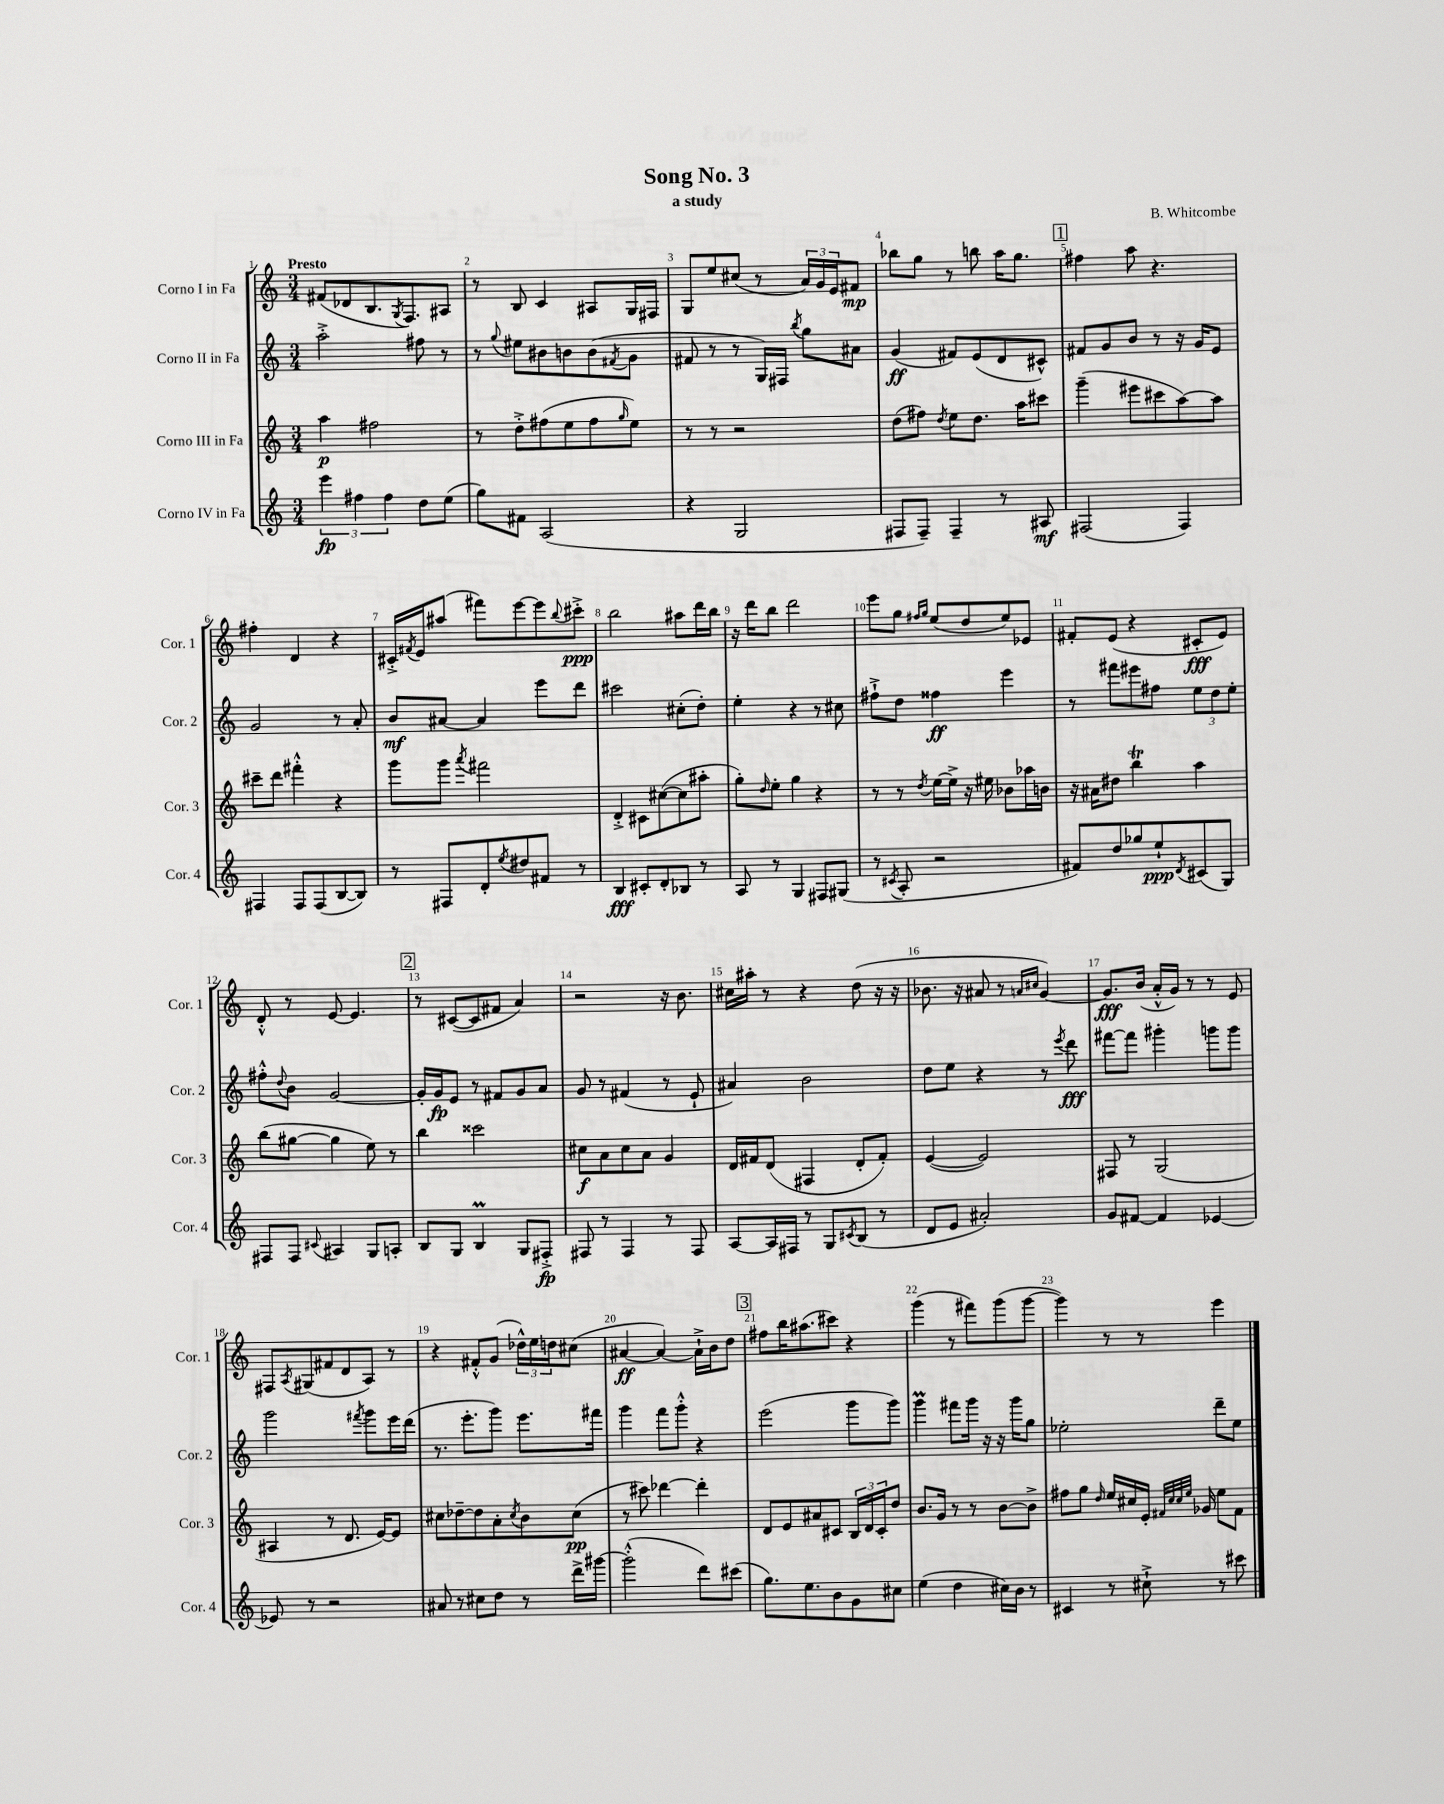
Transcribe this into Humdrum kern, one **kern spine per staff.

**kern	**dynam	**kern	**dynam	**kern	**dynam	**kern	**dynam
*part4	*part4	*part3	*part3	*part2	*part2	*part1	*part1
*staff4	*staff4	*staff3	*staff3	*staff2	*staff2	*staff1	*staff1
*I"Corno IV in Fa	*	*I"Corno III in Fa	*	*I"Corno II in Fa	*	*I"Corno I in Fa	*
*I'Cor. 4	*	*I'Cor. 3	*	*I'Cor. 2	*	*I'Cor. 1	*
*clefG2	*	*clefG2	*	*clefG2	*	*clefG2	*
*k[]	*	*k[]	*	*k[]	*	*k[]	*
*M3/4	*	*M3/4	*	*M3/4	*	*M3/4	*
=1	=1	=1	=1	=1	=1	=1	=1
!	!	!	!	!	!	!LO:TX:a:B:t=Presto	!
6eee\	fp	4aa\	p	2aa'^\	.	(8f#X/L	.
.	.	.	.	.	.	8d-X/	.
6ff#X\	.	.	.	.	.	.	.
.	.	2ff#X\	.	.	.	8.B/	.
6ff#\	.	.	.	.	.	.	.
.	.	.	.	.	.	8qG/	.
.	.	.	.	.	.	8.F/)	.
8dd\L	.	.	.	8ff#X\	.	.	.
(8ee\J	.	.	.	8r	.	8A#X/J	.
=2	=2	=2	=2	=2	=2	=2	=2
8gg\L)	.	8r	.	8r	.	8r	.
.	.	.	.	8qqgg/	.	.	.
8f#X\J	.	8dd'^\L	.	8ee#X\L	.	8B/	.
(2A/	.	(8ff#X\	.	8b#X\	.	4c/	.
.	.	8ee\	.	8bn\	.	.	.
.	.	8ff#\	.	(8b\	.	8A#X/L	.
.	.	16qqgg/	.	8qf#X/	.	.	.
.	.	8ee\J)	.	8g\J	.	16G/L	.
.	.	.	.	.	.	16F#X/JJ	.
=3	=3	=3	=3	=3	=3	=3	=3
4r	.	8r	.	8f#X/	.	8G/L	.
.	.	8r	.	8r	.	8ee/	.
2G/	.	2r	.	8r	.	(8cc#X/J	.
.	.	.	.	16G/LL)	.	8r	.
.	.	.	.	16F#X/JJ	.	.	.
.	.	.	.	8qbb/	.	.	.
.	.	.	.	8gg\L	.	24a/LL)	.
.	.	.	.	.	.	24g/	.
.	.	.	.	.	.	24e/J	.
.	.	.	.	8a#X\J	.	8f#X/J	mp
=4	=4	=4	=4	=4	=4	=4	=4
8F#X/L	.	(8dd\L	.	(4g/	ff	8bb-X\L	.
8F#~/J)	.	8ff#X\J)	.	.	.	8gg\J	.
.	.	8qdd/	.	.	.	.	.
4F#~/	.	8ee\L	.	8f#X/L)	.	8r	.
.	.	8.dd\J	.	(8e/	.	8bbn\	.
8r	.	.	.	8d/	.	16aa\KL	.
.	.	16aa\KL	.	.	.	8.gg\J	.
8A#X/	mf	8ccc#X\J	.	8c#X^^/J)	.	.	.
!!LO:REH:place=s1:t=1
=5	=5	=5	=5	=5	=5	=5	=5
(2F#X/	.	(4ggg~\	.	8f#X/L	.	4ff#X\	.
.	.	.	.	8g/	.	.	.
.	.	8eee#X\L	.	8b/J	.	8aa\	.
.	.	8ccc#X\	.	8r	.	4.r	.
4F#/)	.	[8aa\)	.	16r	.	.	.
.	.	.	.	16g/KL	.	.	.
.	.	8aa\J]	.	8e/J	.	.	.
!!LO:LB:g=z
=6	=6	=6	=6	=6	=6	=6	=6
4F#X/	.	8ccc#X~\L	.	2g/	.	4ff#X'\	.
.	.	8ddd\J	.	.	.	.	.
8F#/L	.	4fff#X'^^\	.	.	.	4d/	.
(8F#/	.	.	.	.	.	.	.
[8B/	.	4r	.	8r	.	4r	.
8B/J])	.	.	.	8a'/	.	.	.
=7	=7	=7	=7	=7	=7	=7	=7
8r	.	8ggg\L	.	8b/L	mf	16c#X'^/LL	.
.	.	.	.	.	.	8qf#X/	.
.	.	.	.	.	.	16e/J	.
8F#X/L	.	8ggg\J	.	[8a#X/J	.	(8aa#X/J	.
.	.	8qaaa/	.	.	.	.	.
8d'/	.	2fff#X\	.	4a#/]	.	8fff#X\L)	.
8qee/	.	.	.	.	.	.	.
8dd#X/	.	.	.	.	.	[8eee\	.
8f#X/J	.	.	.	8eee\L	.	8eee\]	.
.	.	.	.	.	.	8qqbb/	.
8r	.	.	.	8ddd\J	.	8ccc#X'^\J	ppp
=8	=8	=8	=8	=8	=8	=8	=8
4B/	fff	4d'^/	.	2ccc#X\	.	2bb\	.
8c#X'/L	.	8c#X\L	.	.	.	.	.
8d'/	.	([8cc#X\	.	.	.	.	.
8B-X/J	.	8cc#\]	.	(8cc#X'\L	.	8aa#X\L	.
8r	.	8aa#X'\J	.	8dd'\J)	.	16ddd\L	.
.	.	.	.	.	.	16bb\JJ	.
=9	=9	=9	=9	=9	=9	=9	=9
8A/	.	8gg'\L)	.	4ee'\	.	16r	.
.	.	.	.	.	.	16ddd\KL	.
.	.	16qqdd/	.	.	.	.	.
8r	.	8ee'\J	.	.	.	8bb\J	.
4G/	.	4gg\	.	4r	.	2ddd\	.
8F#X/L	.	4r	.	8r	.	.	.
(8G#X/J	.	.	.	8cc#X\	.	.	.
=10	=10	=10	=10	=10	=10	=10	=10
8r	.	8r	.	8ff#X`^\L	.	8eee\L	.
8qc#X/	.	.	.	.	.	.	.
8A'/	.	8r	.	8dd\J	.	8gg\J	.
.	.	.	.	.	.	16qqff#X/LL	.
.	.	8qdd/	.	.	.	16qqgg/JJ	.
2r	.	[16ee\LL	.	4ff##X\	ff	(8ee/L	.
.	.	16ee^\JJ]	.	.	.	.	.
.	.	16r	.	.	.	8dd/	.
.	.	16ee#X\	.	.	.	.	.
.	.	8b-X\L	.	4eee\	.	8ee/)	.
.	.	16aa-X\L	.	.	.	8e-X/J	.
.	.	16bn\JJ	.	.	.	.	.
=11	=11	=11	=11	=11	=11	=11	=11
8f#X/L)	.	16r	.	8r	.	8f#X'/L	.
.	.	16a#X\KL	.	.	.	.	.
8dd/	.	8dd#X\J	.	8fff#X\L	.	(8e/J	.
8gg-X/	.	4bbt\	.	8eee#X\	.	4r	.
8ee`/	ppp	.	.	8ff#X\J	.	.	.
8qd/	.	.	.	.	.	.	.
(8c#X/	.	4aa\	.	12ee\L	.	8c#X'/L	fff
.	.	.	.	12dd\	.	.	.
8G/J)	.	.	.	.	.	8e/J)	.
.	.	.	.	12ee'\J	.	.	.
!!LO:LB:g=z
=12	=12	=12	=12	=12	=12	=12	=12
8F#X/L	.	(8bb\L	.	8ff#X'^^\L	.	8d'^^/	.
.	.	.	.	8qqdd/	.	.	.
8F#/J	.	[8gg#X\J	.	8b\J	.	8r	.
8qqc#X/	.	.	.	.	.	.	.
4A#X/	.	4gg#\]	.	[2g/	.	[8e/	.
.	.	.	.	.	.	4.e/]	.
8G/L	.	8ee\)	.	.	.	.	.
8An'/J	.	8r	.	.	.	.	.
!!LO:REH:place=s1:t=2
=13	=13	=13	=13	=13	=13	=13	=13
8B/L	.	4bb\	.	16g'/LL]	.	8r	.
.	.	.	.	16g/J	fp	.	.
8G/J	.	.	.	8e/J	.	([8c#X/L	.
4Bm/	.	2ccc##X\	.	8r	.	8c#/]	.
.	.	.	.	8f#X/L	.	8f#X/J	.
8G/L	.	.	.	8g/	.	4a/)	.
8F#X'^/J	fp	.	.	8a/J	.	.	.
=14	=14	=14	=14	=14	=14	=14	=14
8F#X/	.	8cc#X\L	f	8g/	.	2r	.
8r	.	8a\	.	8r	.	.	.
4F#/	.	8cc#\	.	(4f#X/	.	.	.
.	.	8a\J	.	.	.	.	.
8r	.	4g/	.	8r	.	16r	.
.	.	.	.	.	.	8.b\	.
8F#/	.	.	.	8e`/	.	.	.
=15	=15	=15	=15	=15	=15	=15	=15
[8A/L	.	16d/LL	.	4a#X/)	.	16cc#X\LL	.
.	.	16f#X/J	.	.	.	16aa#X'\JJ	.
16A/L]	.	(8d/J	.	.	.	8r	.
16F#X/JJ	.	.	.	.	.	.	.
8r	.	4F#X/	.	2b\	.	4r	.
8G/L	.	.	.	.	.	.	.
8qc#X/	.	.	.	.	.	.	.
(8B/J	.	8d'/L	.	.	.	(8dd\	.
8r	.	8f#'/J)	.	.	.	16r	.
.	.	.	.	.	.	16r	.
=16	=16	=16	=16	=16	=16	=16	=16
8d/L	.	([4e/	.	8dd\L	.	8.b-X\	.
8e/J	.	.	.	8ee\J	.	.	.
.	.	.	.	.	.	16r	.
2a#X'/)	.	2e/])	.	4r	.	8a#X/	.
.	.	.	.	.	.	8r	.
.	.	.	.	.	.	16qqan/LL	.
.	.	.	.	.	.	16qqcc#X/JJ	.
.	.	.	.	8r	.	[4g/)	.
.	.	.	.	8qeee/	.	.	.
.	.	.	.	8ddd\	fff	.	.
=17	=17	=17	=17	=17	=17	=17	=17
8g/L	.	8F#X/	.	[8fff#X\L	.	8.g/L]	fff
[8f#X/J	.	8r	.	8fff#\J]	.	.	.
.	.	.	.	.	.	(16b/Jk	.
4f#/]	.	(2G/	.	4ggg#X'\	.	16a'^^/LL	.
.	.	.	.	.	.	16g/JJ)	.
.	.	.	.	.	.	8r	.
[4e-X/	.	.	.	8gggn\L	.	8r	.
.	.	.	.	8ggg\J	.	8e/	.
!!LO:LB:g=z
=18	=18	=18	=18	=18	=18	=18	=18
8e-X/]	.	4A#X/	.	2ggg\	.	8F#X/L	.
.	.	.	.	.	.	8qA/	.
8r	.	.	.	.	.	(8G#X/	.
2r	.	8r	.	.	.	8f#X/	.
.	.	8.d/	.	.	.	8d/	.
.	.	.	.	8qfff#X/	.	.	.
.	.	.	.	8ggg\L	.	8A/J)	.
.	.	[16e/KL)	.	.	.	.	.
.	.	8e/J]	.	16eee\L	.	8r	.
.	.	.	.	(16ddd\JJ	.	.	.
=19	=19	=19	=19	=19	=19	=19	=19
8a#X/	.	8cc#X\L	.	8.r	.	4r	.
8r	.	[8dd-X~\	.	.	.	.	.
.	.	.	.	8.eee'\L	.	.	.
8cc#X\L	.	8dd-\]	.	.	.	8f#X'^^/L	.
8dd\J	.	8a'\	.	8ggg\J)	.	(8g/J	.
.	.	8qcc#/	.	.	.	.	.
8r	.	8b\	.	8.eee\L	.	24dd-X^^\LL)	.
.	.	.	.	.	.	24ee\	.
.	.	.	.	.	.	24ddn\J	.
16ddd^\LL	.	(8cc#\J	pp	.	.	(8cc#X\J	.
[16ggg#X\JJ	.	.	.	16fff#X\Jk	.	.	.
=20	=20	=20	=20	=20	=20	=20	=20
(2ggg#'^^\]	.	8r	.	4ggg\	.	[4a#X/	ff
.	.	8ccc#X\)	.	.	.	.	.
.	.	[4ddd-X\	.	8fff\L	.	4a#/_)	.
.	.	.	.	8ggg'^^\J	.	.	.
8ddd\L)	.	4ddd-'\]	.	4r	.	16a#`^\LL]	.
.	.	.	.	.	.	16b\J	.
(8ccc#X\J	.	.	.	.	.	8dd\J	.
!!LO:REH:place=s1:t=3
=21	=21	=21	=21	=21	=21	=21	=21
8.gg\L)	.	8d/L	.	(2eee\	.	8ff#X\L	.
.	.	8e/	.	.	.	16bb\K	.
8.ee\	.	.	.	.	.	(8.aa#X\	.
.	.	8a#X/	.	.	.	.	.
8b\	.	8c#X/J	.	.	.	8ccc#X\J)	.
8g\	.	24B/LL	.	8ggg\L	.	4r	.
.	.	24d/	.	.	.	.	.
.	.	24c#'/J	.	.	.	.	.
8cc#X\J	.	8dd/J	.	8ggg\J)	.	.	.
=22	=22	=22	=22	=22	=22	=22	=22
(4ee\	.	8.b/L	.	4gggM\	.	(4ggg\	.
.	.	16g/Jk	.	.	.	.	.
4dd\	.	8r	.	8fff#X\L	.	8r	.
.	.	8r	.	16ggg\Jk	.	8fff#X\L)	.
.	.	.	.	16r	.	.	.
16cc#X\LL)	.	[8b\L	.	16r	.	(8ggg\	.
16b\JJ	.	.	.	16ggg\KL	.	.	.
8r	.	8b^\J]	.	8gg\J	.	[8ggg\J	.
=23	=23	=23	=23	=23	=23	=23	=23
4c#X/	.	8ff#X\L	.	2ee-X'\	.	4ggg\])	.
.	.	8gg\J	.	.	.	.	.
.	.	16qqdd/	.	.	.	.	.
8r	.	16ee/LL	.	.	.	8r	.
.	.	16cc#X/	.	.	.	.	.
8cc#X`^\	.	16e'/JJ	.	.	.	8r	.
.	.	32qqf#X/LLL	.	.	.	.	.
.	.	32qqcc#/	.	.	.	.	.
.	.	32qqcc#/	.	.	.	.	.
.	.	32qqee/JJJ	.	.	.	.	.
.	.	16g-X/	.	.	.	.	.
8r	.	8ee\L	.	8ddd~\L	.	4eee\	.
8ccc#X\	.	8f#\J	.	8ee-\J	.	.	.
==	==	==	==	==	==	==	==
*-	*-	*-	*-	*-	*-	*-	*-
